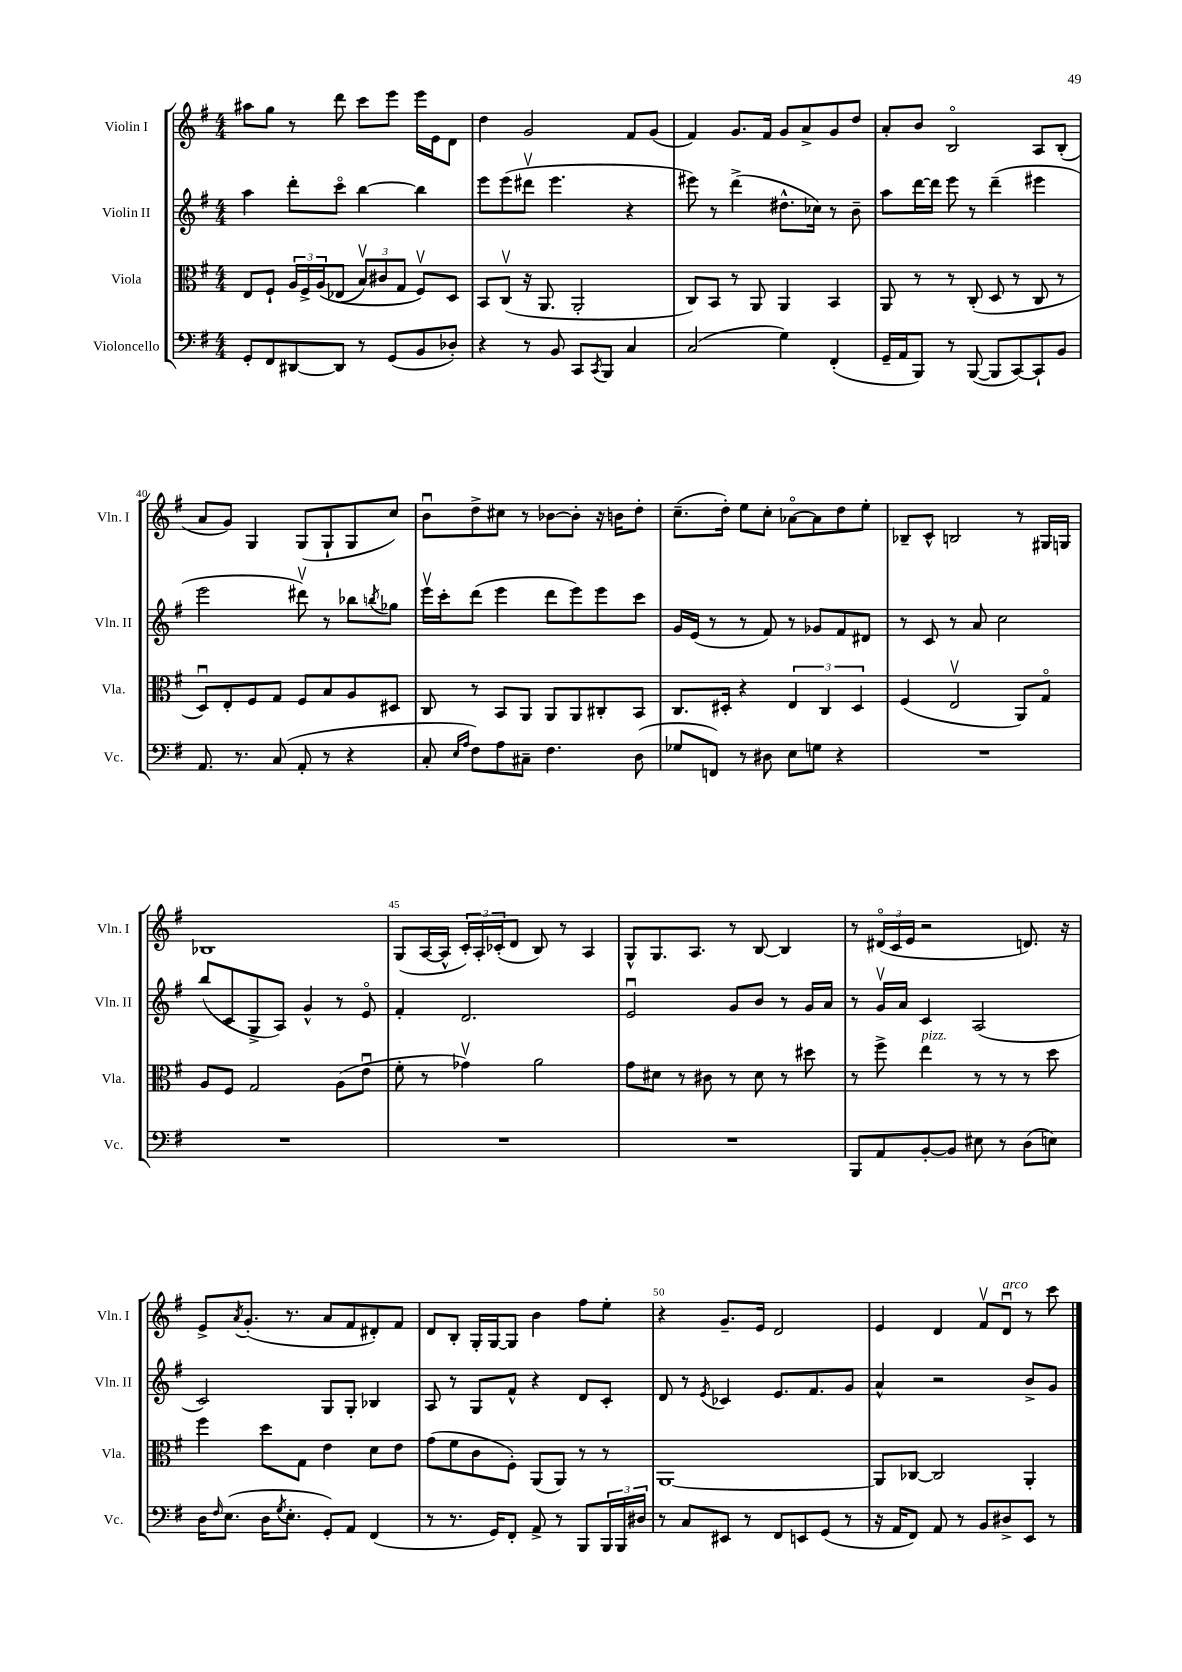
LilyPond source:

<<
\new StaffGroup <<
\new Staff = "s0" \with { instrumentName = "Violin I" shortInstrumentName = "Vln. I" } {
    \clef treble \key g \major \numericTimeSignature \time 4/4
    ais''8 g''8 r8 d'''8 c'''8 e'''8 e'''16 e'16 d'8 |
    d''4 g'2 fis'8 g'8( |
    fis'4) g'8. fis'16 g'8 a'8-> g'8 d''8 |
    a'8-. b'8 b2\flageolet a8 b8-.( |
    a'8 g'8) g4 g8( g8-! g8 c''8) |
    b'8\downbow d''8-> cis''8 r8 bes'8~ bes'8-. r16 b'16 d''8-. |
    c''8.--( d''16-.) e''8 c''8-. aes'8~\flageolet aes'8 d''8 e''8-. |
    bes8-- c'8-^ b2 r8 gis16 g16 |
    bes1 |
    g8( a16~ a16-^ \tuplet 3/2 { c'16-.) a16-. ces'16-.( } d'8 b8) r8 a4 |
    g8-^ g8. a8. r8 b8~ b4 |
    r8 \tuplet 3/2 { dis'16\flageolet( c'16 e'16 } r2 d'8.) r16 |
    e'8-> \acciaccatura { a'8 } g'8.-.( r8. a'8 fis'8 dis'8-.) fis'8 |
    d'8 b8-. g16-. g16~ g8 b'4 fis''8 e''8-. |
    r4 g'8.-- e'16 d'2 |
    e'4 d'4 fis'8\upbow d'8\downbow^\markup { \italic "arco" } r8 c'''8 \bar "|." |
}
\new Staff = "s1" \with { instrumentName = "Violin II" shortInstrumentName = "Vln. II" } {
    \clef treble \key g \major \numericTimeSignature \time 4/4
    a''4 d'''8-. c'''8\flageolet b''4~ b''4 |
    e'''8 e'''8( dis'''8\upbow e'''4. r4 |
    eis'''8) r8 d'''4->( dis''8.-^ ces''16) r8 b'8-- |
    a''8 d'''16~ d'''16 e'''8 r8 d'''4--( eis'''4 |
    e'''2 dis'''8\upbow) r8 bes''8 \acciaccatura { b''8 } ges''8 |
    e'''16\upbow c'''16-. d'''8( e'''4 d'''8 e'''8) e'''8 c'''8 |
    g'16 e'16( r8 r8 fis'8) r8 ges'8 fis'8 dis'8 |
    r8 c'8 r8 a'8 c''2 |
    b''8( c'8 g8-> a8) g'4-^ r8 e'8\flageolet |
    fis'4-. d'2. |
    e'2\downbow g'8 b'8 r8 g'16 a'16 |
    r8 g'16\upbow a'16 c'4 a2( |
    c'2) g8 g8-. bes4 |
    a8 r8 g8 fis'8-^ r4 d'8 c'8-. |
    d'8 r8 \acciaccatura { e'8 } ces'4 e'8. fis'8. g'8 |
    a'4-^ r2 b'8-> g'8 \bar "|." |
}
\new Staff = "s2" \with { instrumentName = "Viola" shortInstrumentName = "Vla." } {
    \clef alto \key g \major \numericTimeSignature \time 4/4
    e8 fis8-! \tuplet 3/2 { a16 fis16-> a16\( } ees8( \tuplet 3/2 { b8\upbow) cis'8 g8 } fis8\upbow\) d8 |
    b,8 c8\upbow( r16 a,8. a,2-. |
    c8) b,8 r8 a,8 a,4 b,4 |
    a,8 r8 r8 c8-.( d8 r8 c8 r8 |
    d8\downbow) e8-. fis8 g8 fis8 b8 a8 dis8 |
    c8 r8 b,8 a,8 a,8 a,8 cis8-. b,8 |
    c8. dis16-. r4 \tuplet 3/2 { e4 c4 dis4 } |
    fis4( e2\upbow a,8) g8\flageolet |
    a8 fis8 g2 a8( e'8\downbow |
    fis'8-. r8 ges'4\upbow) a'2 |
    g'8 dis'8 r8 cis'8 r8 dis'8 r8 dis''8 |
    r8 fis''8-> e''4^\markup { \italic "pizz." } r8 r8 r8 d''8 |
    fis''4 d''8 g8 e'4 d'8 e'8 |
    g'8( fis'8 c'8 fis8-.) a,8( a,8) r8 r8 |
    a,1~ |
    a,8 ces8~ ces2 a,4-. \bar "|." |
}
\new Staff = "s3" \with { instrumentName = "Violoncello" shortInstrumentName = "Vc." } {
    \clef bass \key g \major \numericTimeSignature \time 4/4
    g,8-. fis,8 dis,8~ dis,8 r8 g,8( b,8 des8-.) |
    r4 r8 b,8 c,8 \acciaccatura { c,8 } b,,8 c4 |
    c2( g4) fis,4-.( |
    g,16-- a,16 b,,8) r8 b,,8~( b,,8 c,8~) c,8-! b,8 |
    a,8. r8. c8( a,8-. r8 r4 |
    c8-. \grace { e16 a16 } fis8) a8 cis8-- fis4. d8( |
    ges8 f,8) r8 dis8 e8 g8 r4 |
    R1 |
    R1 |
    R1 |
    R1 |
    b,,8 a,8 b,8~-. b,8 eis8 r8 d8( e8) |
    d16 \grace { fis16 } e8.( d16 \acciaccatura { g8 } e8.-. g,8-.) a,8 fis,4( |
    r8 r8. g,16) fis,8-. a,8-> r8 b,,8 \tuplet 3/2 { b,,16 b,,16 dis16 } |
    r8 c8 eis,8 r8 fis,8 e,8 g,8( r8 |
    r16 a,16 fis,8) a,8 r8 b,8 dis8-> e,8 r8 \bar "|." |
}
>>
>>
\layout { \context { \Score currentBarNumber = #36 \override BarNumber.break-visibility = ##(#f #t #t) barNumberVisibility = #(every-nth-bar-number-visible 5) } }
